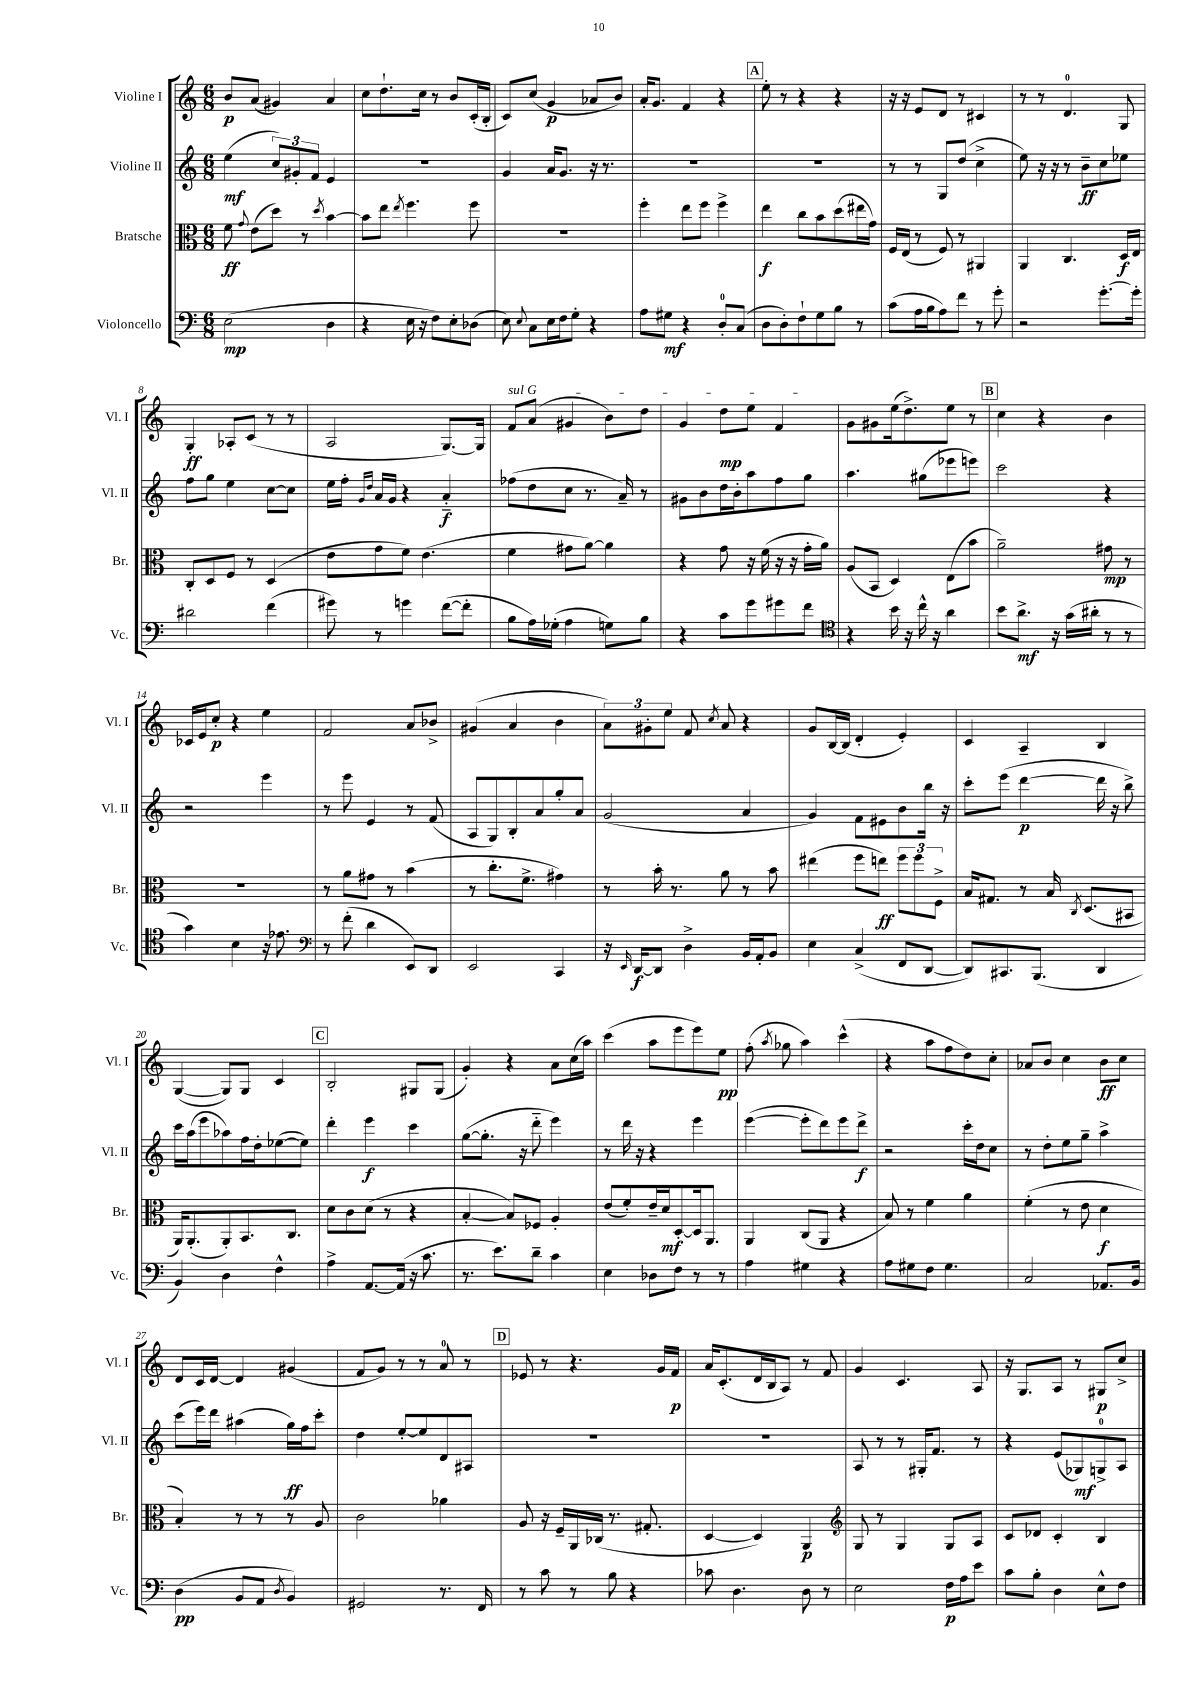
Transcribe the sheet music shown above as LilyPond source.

<<
\new StaffGroup <<
\new Staff = "s0" \with { instrumentName = "Violine I" shortInstrumentName = "Vl. I" } {
    \clef treble \key c \major \numericTimeSignature \time 6/8
    \autoBeamOff b'8[\p a'8]( gis'4) a'4 |
    c''8[ d''8.-! c''16] r8 b'8[ c'16-.( b16]-. |
    c'8[) c''8]( g'4\p aes'8[ b'8]) |
    a'16[-. g'8.] f'4 r4 |
    \mark \markup { \box "A" } e''8-. r8 r4 r4 |
    r16 r16 e'8[ d'8] r8 cis'4 |
    r8 r8 d'4.-0 g8 |
    g4-.\ff aes8[-. c'8]( r8 r8 |
    a2 g8.[~) g16] |
    \once \override TextSpanner.bound-details.left.text = \markup { \italic "sul G" } f'8[\startTextSpan a'8]( gis'4 b'8[) d''8] |
    g'4 d''8[\mp e''8] f'4\stopTextSpan |
    g'8[ gis'8 e''16( d''8.->) e''8] r8 |
    \mark \markup { \box "B" } c''4 r4 b'4 |
    ces'16[ e'16 c''8]-.\p r4 e''4 |
    f'2 a'8[ bes'8]-> |
    gis'4( a'4 b'4 |
    \tuplet 3/2 { a'8[) gis'8-. e''8] } f'8 \acciaccatura { c''8 } a'8 r4 |
    g'8[ b16~ b16]( d'4-. e'4-.) |
    c'4 a4-- b4 |
    g4~( g8[) g8] c'4 |
    \mark \markup { \box "C" } b2-. gis8[ gis8]( |
    g'4-.) r4 a'8[ c''16( a''16]) |
    c'''4( a''8[ e'''8 e'''8) e''8]\pp |
    f''8-.( \acciaccatura { a''8 } ges''8 a''4) c'''4-^( |
    r4 a''8[ f''8 d''8) c''8]-. |
    aes'8[ b'8] c''4 b'8[\ff c''8] |
    d'8[ c'16 d'16]~ d'4 gis'4( |
    f'8[ g'8]) r8 r8 a'8-0 r8 |
    \mark \markup { \box "D" } ees'8 r8 r4. g'16[ f'16]\p |
    a'16[ c'8.-.( d'16 b16 a8]) r8 f'8 |
    g'4 c'4. a8 |
    r16 g8.[ a8] r8 gis8[\p c''8]-> \bar "|." |
}
\new Staff = "s1" \with { instrumentName = "Violine II" shortInstrumentName = "Vl. II" } {
    \clef treble \key c \major \numericTimeSignature \time 6/8
    \autoBeamOff e''4\mf( \tuplet 3/2 { c''8[) gis'8-. f'8] } e'4 |
    R2. |
    g'4 a'16[ g'8.] r16 r8. |
    R2. |
    \mark \markup { \box "A" } R2. |
    r8 r8 g8[ d''8]( c''4-> |
    e''8) r16 r16 r8 b'8[--\ff c''8 ees''8] |
    f''8[ g''8] e''4 c''8[~ c''8] |
    e''16[ f''16]-. \grace { g'16[ d''16] } a'16[ g'16] r4 a'4-_\f |
    fes''8[( d''8 c''8] r8. a'16--) r8 |
    gis'8[ b'8 d''16 b'16-. a''8 f''8 g''8] |
    a''4. gis''8[( ees'''8 e'''8]) |
    \mark \markup { \box "B" } c'''2 r4 |
    r2 e'''4 |
    r8 e'''8 e'4 r8 f'8( |
    a8[ g8) b8-. a'8 g''8-. a'8] |
    g'2( a'4 |
    g'4) f'8[ eis'8 b'8 b''16] r16 |
    c'''8[-. e'''8]( d'''4~\p d'''16 r16 b''8->) |
    c'''16[ a''16( e'''8 aes''8) f''16 d''16-. ees''8~( ees''8]) |
    \mark \markup { \box "C" } d'''4-. e'''4\f c'''4 |
    g''8[~( g''8.]-. r16 d'''8-_ e'''4) |
    r8 d'''16 r16 r4 e'''4 |
    e'''4~( e'''8[-. d'''8) e'''8 d'''8]->\f |
    r2 c'''16[-. d''16 c''8] |
    r8 d''8[-. e''8 g''8]-- a''4-> |
    c'''8[( e'''16) d'''16] ais''4( g''16[\ff) f''16 c'''8]-. |
    d''4 e''8[~-. e''8 d'8 ais8] |
    \mark \markup { \box "D" } R2. |
    R2. |
    a8 r8 r8 gis16[-. f'8.] r8 |
    r4 e'8[( ges8\mf) g8-0-> a8] \bar "|." |
}
\new Staff = "s2" \with { instrumentName = "Bratsche" shortInstrumentName = "Br." } {
    \clef alto \key c \major \numericTimeSignature \time 6/8
    \autoBeamOff f'8\ff \appoggiatura { g'8 } e'8[( d''8]) r8 \acciaccatura { d''8 } b'4~ |
    b'8[ e''8] \acciaccatura { e''8 } f''4. f''8 |
    R2. |
    f''4-. e''8[ f''8] f''4-> |
    \mark \markup { \box "A" } e''4\f c''8[ b'8 d''8( eis''16 g'16]) |
    f16[ e16]( r8 f8) r8 ais,4 |
    a,4 c4. d16[\f e16] |
    c8[-. d8 f8] r8 d4( |
    e'8[ g'8 f'8]) e'4.( |
    f'4 gis'8[ a'8]~) a'4 |
    r4 g'8 r16 f'16( r16 r16 g'16[-. a'16]) |
    a8[( b,8] d4) e8[( b'8] |
    \mark \markup { \box "B" } a'2--) gis'8\mp r8 |
    R2. |
    r8 a'8[ gis'8] r8 b'4( |
    r8 c''8.[-. f'8.]-> gis'4) |
    r8 b'16-. r8. a'8 r8 b'8 |
    eis''4( f''8[ e''8]\ff) \tuplet 3/2 { f''8[ f''8 f8]-> } |
    b16[ gis8.] r8 b16 \acciaccatura { c8 } d8.[( bis,8] |
    a,16[) a,8.-.( a,8-.) b,8. c8.] |
    \mark \markup { \box "C" } d'8[ c'8 d'8]( r8 r4 |
    b4~-. b8[) fes8] a4-. |
    e'8[( f'8-.) e'16-- d'16\mf d8~-. d16 a,8.] |
    a,4 c8[( a,8] r4 |
    b8) r8 f'4 a'4 |
    f'4-.( r8 e'8 d'4\f |
    b4-.) r8 r8 r8 a8 |
    c'2 aes'4 |
    \mark \markup { \box "D" } a8 r16 f16[-- a,16 ces16]( r8. gis8.-. |
    d4~ d4) a,4\p |
    \clef treble g8 r8 g4 g8[ a8] |
    c'8[ des'8] c'4-. b4 \bar "|." |
}
\new Staff = "s3" \with { instrumentName = "Violoncello" shortInstrumentName = "Vc." } {
    \clef bass \key c \major \numericTimeSignature \time 6/8
    \autoBeamOff e2\mp( d4 |
    r4 e16 r16 f8[) e8-. des8]( |
    e8) \appoggiatura { e8 } c8[ e16 f16 g8]-. r4 |
    a8[ gis8]\mf r4 d8[-0-. c8]( |
    \mark \markup { \box "A" } d8[ d8-.) f8-! g8 b8] r8 |
    c'8[( a16 b16 a8) f'8] r8 g'8-. |
    r2 g'8.[~-. g'16]-. |
    dis'2 f'4( |
    gis'8) r8 g'4 f'8[~( f'8]-. |
    b8[ a16) ges16]-.( a4 g8[) b8] |
    r4 c'8[ g'8 gis'8 f'8] |
    \clef tenor r4 b'16 r16 c''16-^ r16 a'4 |
    \mark \markup { \box "B" } b'8[ a'8.]->\mf r16 g'16[( ais'16]-. r8 r8 |
    g'4) b4 r16 ees'8. |
    \clef bass r8 f'8-.( d'4 e,8[) d,8] |
    e,2 c,4 |
    r16 \grace { e,16 } d,16[~\f d,8] d4-> b,16[ a,16-. b,8] |
    e4 c4->( f,8[ d,8]~ |
    d,8[) cis,8. b,,8.]( d,4 |
    b,4) d4 f4-^ |
    \mark \markup { \box "C" } a4-> a,8.[~ a,16]( r16 c'8. |
    r8. e'8.[) d'8]-- c'4 |
    e4 des8[ f8] r8 r8 |
    a4 gis4 r4 |
    a8[ gis8 f8] gis4. |
    c2 aes,8.[ b,16] |
    d4\pp( b,8[ a,8] \acciaccatura { d8 } b,4) |
    gis,2 r8. f,16 |
    \mark \markup { \box "D" } r8 c'8 r8 b8 r4 |
    ces'8 d4. d8 r8 |
    e2 f16[\p a16 e'8] |
    c'8[ b8]-. d4 e8[-^ f8] \bar "|." |
}
>>
>>
